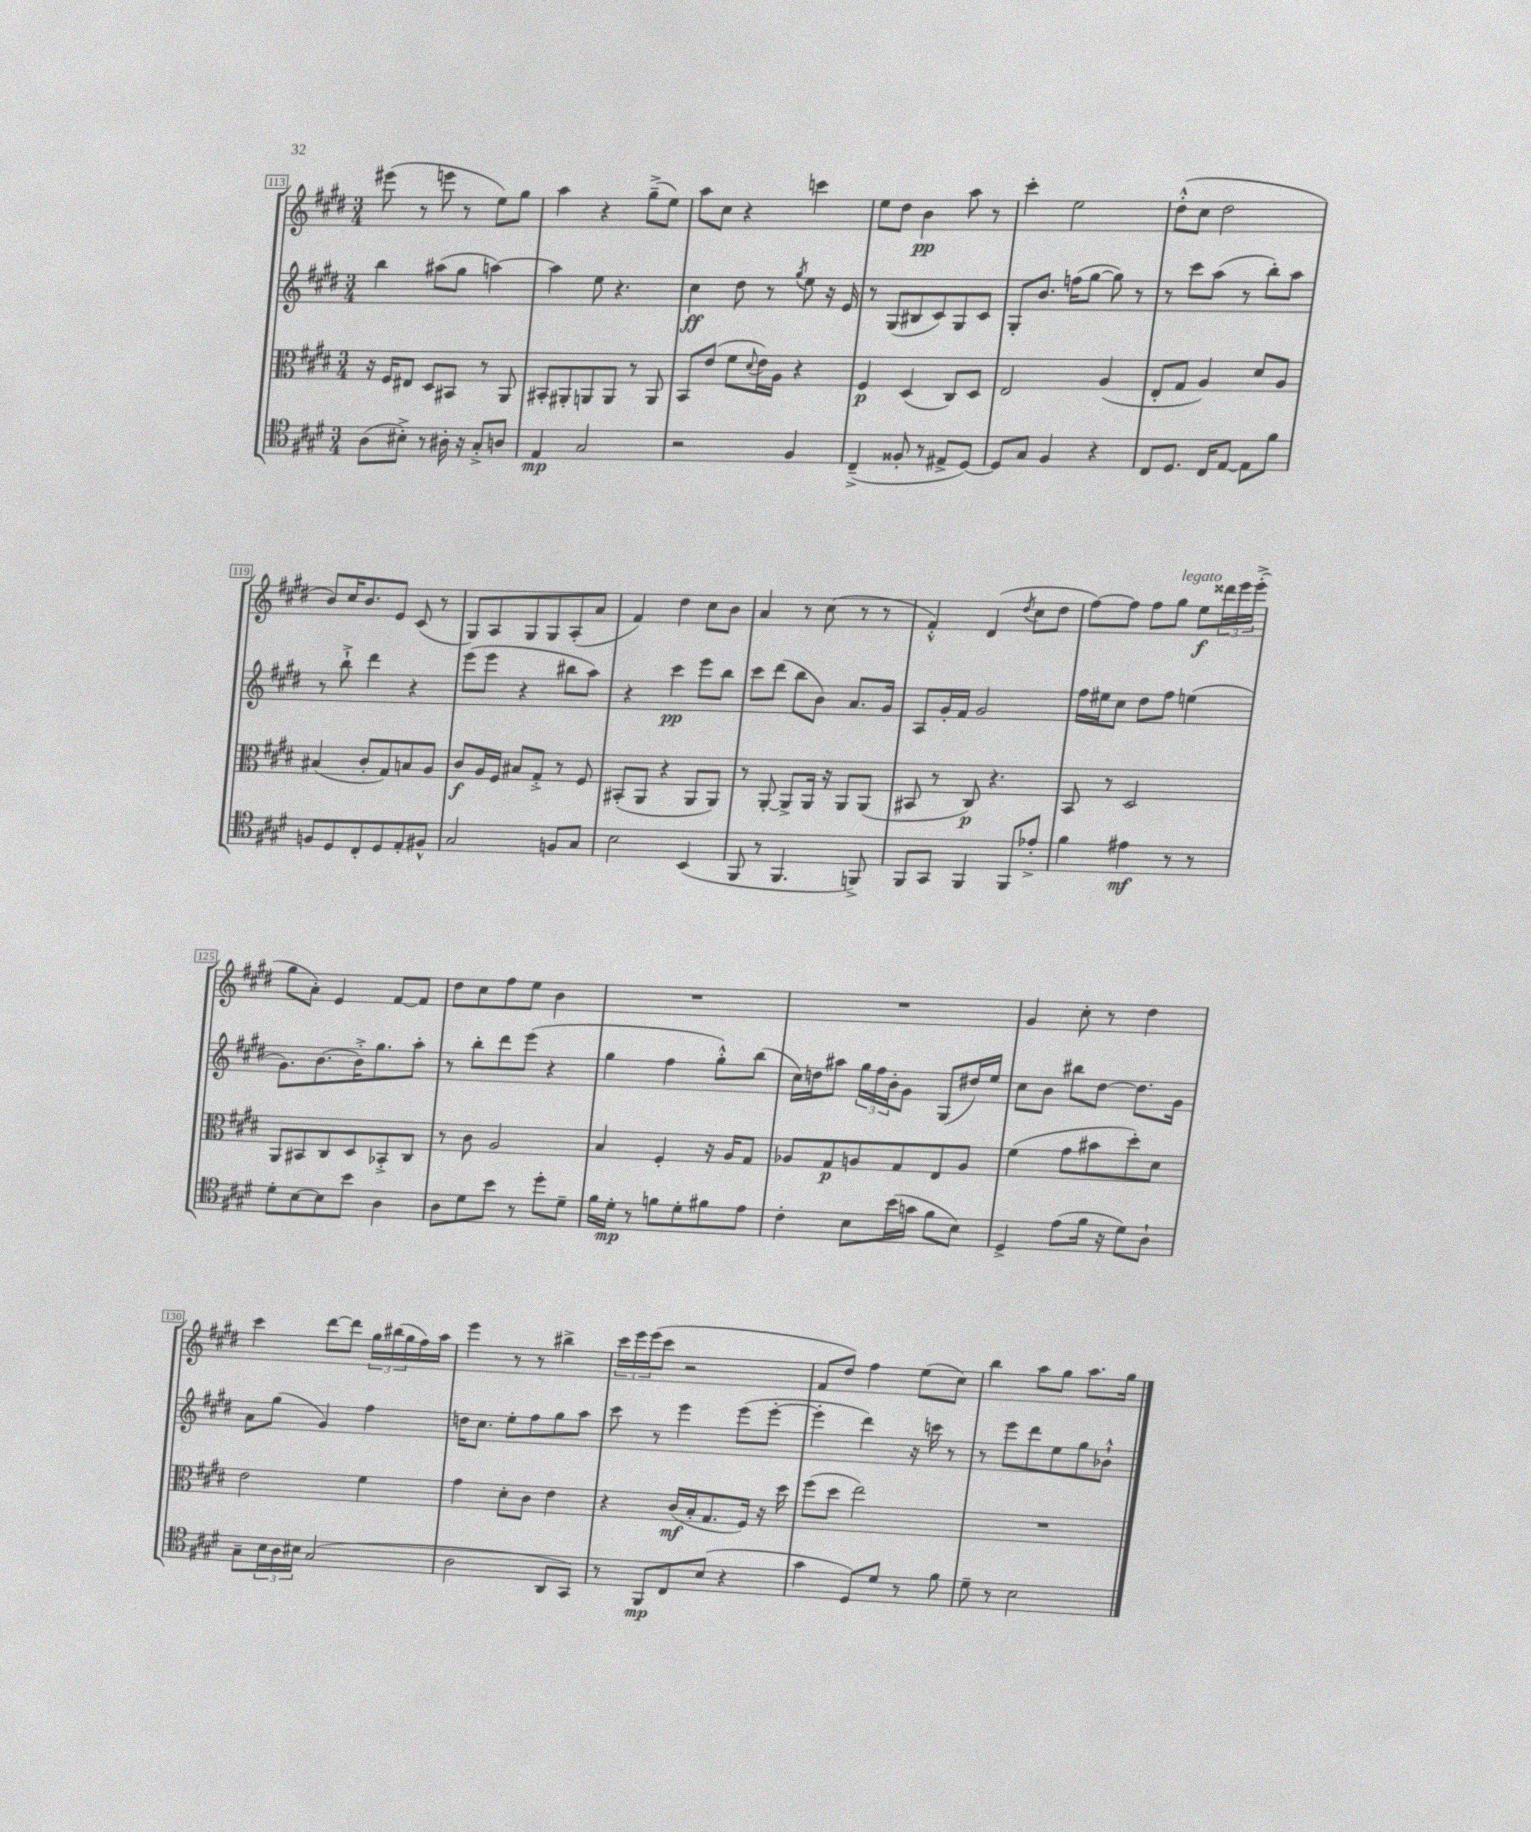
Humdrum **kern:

**kern	**dynam	**kern	**dynam	**kern	**dynam	**kern	**dynam
*part4	*part4	*part3	*part3	*part2	*part2	*part1	*part1
*staff4	*staff4	*staff3	*staff3	*staff2	*staff2	*staff1	*staff1
*clefC4	*	*clefC3	*	*clefG2	*	*clefG2	*
*k[f#c#g#d#]	*	*k[f#c#g#d#]	*	*k[f#c#g#d#]	*	*k[f#c#g#d#]	*
*M3/4	*	*M3/4	*	*M3/4	*	*M3/4	*
=113	=113	=113	=113	=113	=113	=113	=113
(8A\L	.	16r	.	4bb\	.	(8eee#X\	.
.	.	16F#/KL	.	.	.	.	.
8B#X'^\J)	.	8E#X/J	.	.	.	8r	.
8r	.	8D#/L	.	(8aa#X\L	.	8eeen\	.
16A#X'\	.	8BB#X/J	.	8gg#\J	.	8r	.
16r	.	.	.	.	.	.	.
8G#'^/L	.	8r	.	[4aan\)	.	8ee\L)	.
8An/J	.	8AA/	.	.	.	8gg#\J	.
=114	=114	=114	=114	=114	=114	=114	=114
4E/	mp	8BB#X'/L	.	4aa\]	.	4aa\	.
.	.	8AA#X'/	.	.	.	.	.
2G#/	.	8AAn/	.	8ee\	.	4r	.
.	.	8AA/J	.	4.r	.	.	.
.	.	8r	.	.	.	(8gg#~^\L	.
.	.	8AA/	.	.	.	8ee\J)	.
=115	=115	=115	=115	=115	=115	=115	=115
2r	.	8BB/L	.	4cc#\	ff	8aa\L	.
.	.	(8e/J	.	.	.	8cc#\J	.
.	.	8f#\L	.	8dd#\	.	4r	.
.	.	8qqd#/	.	.	.	.	.
.	.	16e\L)	.	8r	.	.	.
.	.	16A\JJ	.	.	.	.	.
.	.	.	.	8qgg#/	.	.	.
4F#/	.	4r	.	8ee\	.	4cccn\	.
.	.	.	.	16r	.	.	.
.	.	.	.	16e/	.	.	.
=116	=116	=116	=116	=116	=116	=116	=116
(4C#~^/	.	4F#/	p	8r	.	8ee\L	.
.	.	.	.	(8G#/L	.	8dd#\J	.
8F##X'/	.	(4D#/	.	8B#X/	.	4b\	pp
8r	.	.	.	8c#/)	.	.	.
8E#X^/L	.	8C#/L)	.	8G#/	.	8aa\	.
[8D#/J)	.	8D#/J	.	8c#/J	.	8r	.
=117	=117	=117	=117	=117	=117	=117	=117
8D#/L]	.	2E/	.	8G#'/L	.	4ccc#'\	.
8G#/J	.	.	.	8.b/J	.	.	.
4F#/	.	.	.	.	.	2ee\	.
.	.	.	.	(16ffn\KL	.	.	.
.	.	.	.	[8gg#\J	.	.	.
4r	.	(4A/	.	8gg#\])	.	.	.
.	.	.	.	8r	.	.	.
=118	=118	=118	=118	=118	=118	=118	=118
8C#/L	.	8E'/L	.	8r	.	(8dd#'^^\L	.
8.D#/J	.	8G#/J	.	8ccc#\L	.	8cc#\J	.
.	.	4A/)	.	(8aa\J	.	2dd#\	.
16C#/KL	.	.	.	.	.	.	.
[8E/J	.	.	.	8r	.	.	.
8E\L]	.	8d#/L	.	8bb'\L)	.	.	.
8f#\J	.	8A/J	.	8aa\J	.	.	.
!!LO:LB:g=z
=119	=119	=119	=119	=119	=119	=119	=119
8Fn/L	.	(4B#X/	.	8r	.	8b/L)	.
8D#/	.	.	.	8bb`^\	.	16cc#/K	.
.	.	.	.	.	.	8.b/	.
8C#'/	.	8c#'/L	.	4ddd#\	.	.	.
8D#/	.	8G#/)	.	.	.	8e/J	.
8E'/	.	8Bn/	.	4r	.	(8c#/	.
8F#X^^/J	.	8A/J	.	.	.	8r	.
=120	=120	=120	=120	=120	=120	=120	=120
2G#/	.	8c#/L	f	(8eee\L	.	8G#/L)	.
.	.	16A/L	.	8eee\J	.	8A/	.
.	.	16F#/JJ	.	.	.	.	.
.	.	8B#X/L	.	4r	.	8G#/	.
.	.	8G#'^/J	.	.	.	8G#/	.
8Fn/L	.	8r	.	8bb#X\L	.	(8A'/	.
8G#/J	.	8F#/	.	8aa\J)	.	8a/J	.
=121	=121	=121	=121	=121	=121	=121	=121
2B\	.	(8BB#X'/L	.	4r	.	4f#/)	.
.	.	8AA/J	.	.	.	.	.
.	.	4r	.	4ccc#\	pp	4dd#\	.
(4BB/	.	8AA/L	.	8eee\L	.	8cc#\L	.
.	.	8AA/J)	.	8bb\J	.	8b\J	.
=122	=122	=122	=122	=122	=122	=122	=122
8FF#/	.	8r	.	8ccc#\L	.	4a/	.
8r	.	[8AA'/	.	(8ddd#\J	.	.	.
4.FF#/	.	8AA^/L]	.	8bb\L	.	8r	.
.	.	16AA/Jk	.	8b\J)	.	(8cc#\	.
.	.	16r	.	.	.	.	.
.	.	8AA/L	.	8.a/L	.	8r	.
8FFn^/)	.	(8AA/J	.	.	.	8r	.
.	.	.	.	16g#/Jk	.	.	.
=123	=123	=123	=123	=123	=123	=123	=123
8FF#/L	.	8BB#X/	.	8A/L	.	4f#'^^/)	.
8GG#/J	.	8r	.	16g#'/L	.	.	.
.	.	.	.	16f#/JJ	.	.	.
4FF#/	.	8C#/)	p	2g#/	.	(4d#/	.
.	.	4.r	.	.	.	.	.
.	.	.	.	.	.	8qdd#/	.
8FF#/L	.	.	.	.	.	8cc#\L	.
8e-X'^/J	.	.	.	.	.	8dd#\J	.
=124	=124	=124	=124	=124	=124	=124	=124
4f#\	.	8BB/	.	16ff#\LL	.	[8ff#\L)	.
.	.	.	.	16ee#X\J	.	.	.
.	.	8r	.	8cc#\J	.	8ff#\J]	.
4e#X\	mf	2D#/	.	8dd#\L	.	8ff#\L	.
!	!	!	!	!	!	!LO:TX:a:i:t=legato	!
.	.	.	.	8ff#\J	.	8gg#\J	.
8r	.	.	.	(4een\	.	8ee\L	f
8r	.	.	.	.	.	24ddd##X\L	.
.	.	.	.	.	.	24eee\	.
.	.	.	.	.	.	(24eee'^\JJ	.
!!LO:LB:g=z
=125	=125	=125	=125	=125	=125	=125	=125
8d#'\L	.	8AA/L	.	8.g#\L)	.	8gg#\L	.
[8B\	.	8BB#X/	.	.	.	8a'\J)	.
.	.	.	.	[8.b\	.	.	.
8B\]	.	8C#/	.	.	.	4e/	.
8b\J	.	8D#/	.	16b'^\K]	.	.	.
.	.	.	.	8.gg#\	.	.	.
4A\	.	8BB-X'^/	.	.	.	[8f#/L	.
.	.	8C#/J	.	8aa'\J	.	8f#/J]	.
=126	=126	=126	=126	=126	=126	=126	=126
8A\L	.	8r	.	8r	.	8dd#\L	.
8d#\	.	8c#\	.	8bb'\L	.	8cc#\	.
8b\J	.	2A/	.	8ddd#\	.	8ff#\	.
8r	.	.	.	(8eee\J	.	8ee\J	.
8dd#'\L	.	.	.	4r	.	4b\	.
8d#~\J	.	.	.	.	.	.	.
=127	=127	=127	=127	=127	=127	=127	=127
16f#\LL	.	4B/	.	4gg#\	.	2.r	.
16d#'\JJ	mp	.	.	.	.	.	.
8r	.	.	.	.	.	.	.
8fn\L	.	4F#'/	.	4ff#\	.	.	.
8d#'\	.	.	.	.	.	.	.
8f#X\	.	16r	.	8gg#'^^\L)	.	.	.
.	.	16A/KL	.	.	.	.	.
8e\J	.	8G#/J	.	(8bb\J	.	.	.
=128	=128	=128	=128	=128	=128	=128	=128
4c#'\	.	8A-X/L	.	16cc#\LL)	.	2.r	.
.	.	.	.	16ddn\J	.	.	.
.	.	8G#/	p	8aa#X\J	.	.	.
8B\L	.	8An/	.	24gg#\LL	.	.	.
.	.	.	.	24ff#\	.	.	.
.	.	.	.	24b'\J	.	.	.
(16b\L	.	8G#/	.	8g#\J	.	.	.
16gn\JJ	.	.	.	.	.	.	.
8f#\L	.	8E/	.	(8G#/L	.	.	.
8B\J)	.	8A/J	.	16dd#X/L)	.	.	.
.	.	.	.	16ee/JJ	.	.	.
=129	=129	=129	=129	=129	=129	=129	=129
4D#^/	.	(4f#\	.	8cc#\L	.	4g#/	.
.	.	.	.	8b\J	.	.	.
(8e\L	.	8g#\L	.	8bb#X\L	.	8cc#'\	.
16f#\Jk	.	8b#X\	.	[8dd#\J	.	8r	.
16r	.	.	.	.	.	.	.
8d#\L)	.	8dd#'\)	.	8.dd#\L]	.	4dd#\	.
8A`\J	.	8d#\J	.	.	.	.	.
.	.	.	.	16g#\Jk	.	.	.
!!LO:LB:g=z
=130	=130	=130	=130	=130	=130	=130	=130
8G#~\L	.	2e\	.	8a\L	.	4ccc#\	.
24B\L	.	.	.	(8gg#\J	.	.	.
24A\	.	.	.	.	.	.	.
24B#X\JJ	.	.	.	.	.	.	.
(2G#/	.	.	.	4g#/)	.	[8ddd#\L	.
.	.	.	.	.	.	8ddd#\J]	.
.	.	4f#\	.	4ff#\	.	24gg#\LL	.
.	.	.	.	.	.	(24bb#X\	.
.	.	.	.	.	.	24gg#\	.
.	.	.	.	.	.	16ff#\)	.
.	.	.	.	.	.	16aa\JJ	.
=131	=131	=131	=131	=131	=131	=131	=131
2A\	.	4g#\	.	16ddn\KL	.	4eee\	.
.	.	.	.	8.cc#\J	.	.	.
.	.	8d#'\L	.	8ee'\L	.	8r	.
.	.	8c#\J	.	8ff#\	.	8r	.
8AA/L	.	4e\	.	8gg#\	.	4bb#X^\	.
8GG#/J)	.	.	.	8aa\J	.	.	.
=132	=132	=132	=132	=132	=132	=132	=132
8r	.	4r	.	8ccc#\	.	24ccc#\LL	.
.	.	.	.	.	.	24eee\	.
.	.	.	.	.	.	(24eee\J	.
8FF#/L	mp	.	.	8r	.	8ccc#\J	.
8C#/	.	(16c#/LL	mf	4eee\	.	2r	.
.	.	16B'/J	.	.	.	.	.
(8B/J	.	8.G#/	.	.	.	.	.
4r	.	.	.	(8eee\L	.	.	.
.	.	16F#/Jk)	.	.	.	.	.
.	.	16r	.	[8eee'\J	.	.	.
.	.	16dd#\	.	.	.	.	.
=133	=133	=133	=133	=133	=133	=133	=133
4g#\	.	(8ff#\L	.	4eee'\]	.	8f#/L	.
.	.	8dd#\J	.	.	.	8dd#/J)	.
8D#/L)	.	2ee\)	.	4ddd#\)	.	4ff#\	.
8d#/J	.	.	.	.	.	.	.
8r	.	.	.	16r	.	(8ee\L	.
.	.	.	.	16cccn\	.	.	.
8f#\	.	.	.	8r	.	8cc#\J)	.
=134	=134	=134	=134	=134	=134	=134	=134
8d#~\	.	2.r	.	8r	.	4bb\	.
8r	.	.	.	8eee\L	.	.	.
2B\	.	.	.	8ddd#\	.	8aa\L	.
.	.	.	.	8ee\	.	8gg#\J	.
.	.	.	.	8gg#\	.	8.aa\L	.
.	.	.	.	8b-X`^^\J	.	.	.
.	.	.	.	.	.	16gg#\Jk	.
==	==	==	==	==	==	==	==
*-	*-	*-	*-	*-	*-	*-	*-
